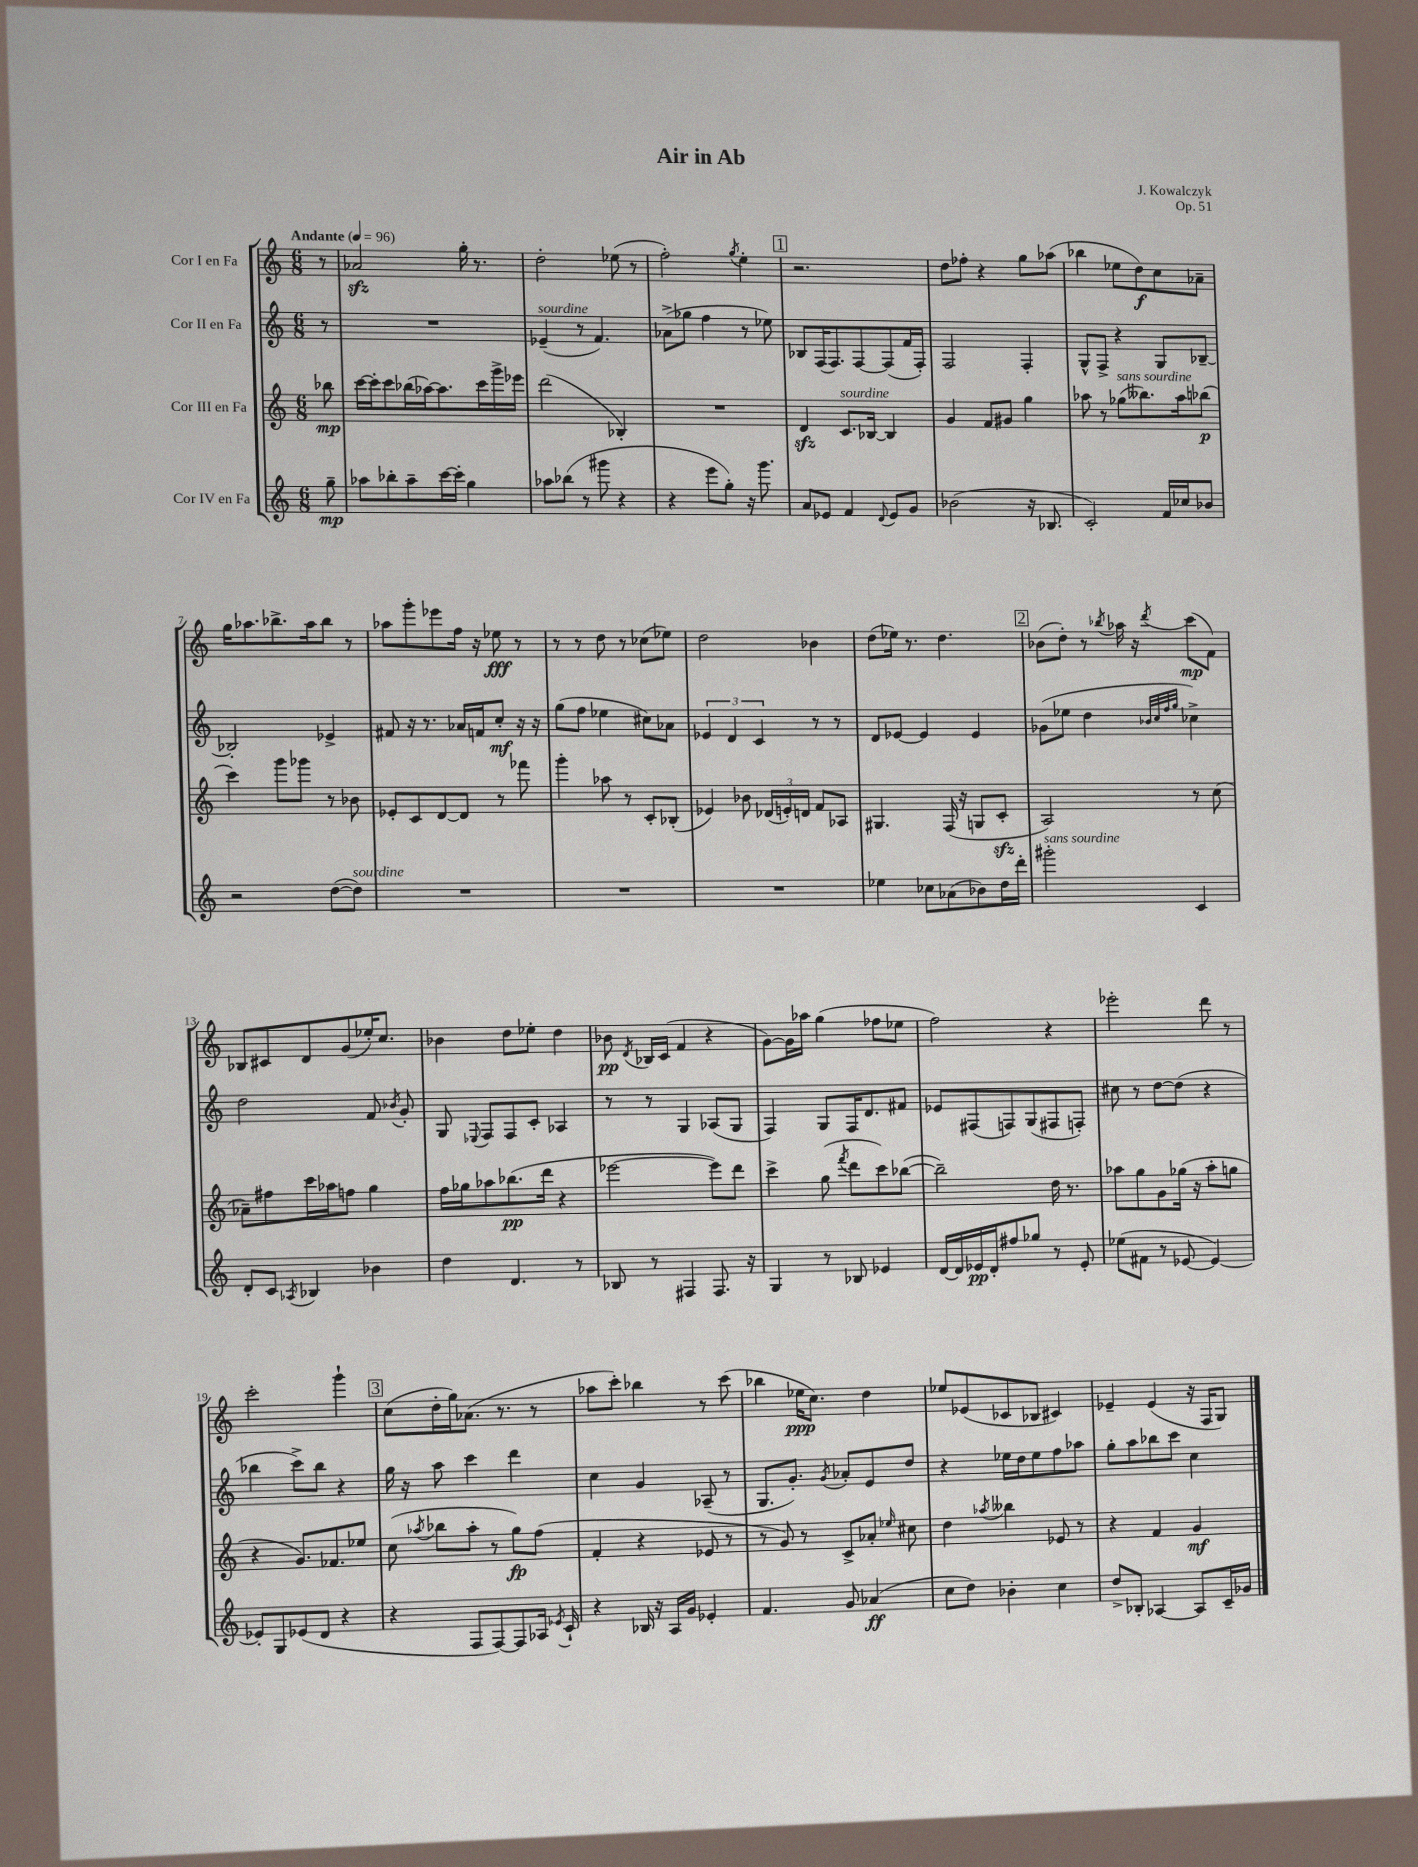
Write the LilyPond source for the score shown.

\header { title = "Air in Ab" composer = "J. Kowalczyk" opus = "Op. 51" }
<<
\new StaffGroup <<
\new Staff = "s0" \with { instrumentName = "Cor I en Fa" } {
    \clef treble \key c \major \numericTimeSignature \time 6/8 \partial 8 \tempo "Andante" 4 = 96
    \autoBeamOff r8 |
    aes'2\sfz g''16-. r8. |
    d''2-. ees''8( r8 |
    f''2-.) \acciaccatura { g''8 } e''4-. |
    \mark \markup { \box "1" } r2. |
    d''8[ fes''8]-. r4 g''8[ aes''8]( |
    bes''4 ees''8[ d''8\f) c''8 aes'8]-- |
    g''16[ aes''8. bes''8.-> aes''16 bes''8] r8 |
    aes''8[ g'''8-. ees'''8 f''16] r16 ees''8\fff r8 |
    r8 r8 d''8 r8 ces''8[( ees''8]) |
    d''2 bes'4 |
    d''8[( ees''16]) r8. d''4. |
    \mark \markup { \box "2" } bes'8[( d''8]-.) r8 \acciaccatura { bes''8 } aes''16 r16 \acciaccatura { d'''8 } c'''8[\mp( f'8]) |
    bes8[ cis'8 d'8 g'8( ees''16-.) c''8.] |
    bes'4 d''8[ ees''8]-. d''4 |
    bes'8\pp \acciaccatura { d'8 } bes16[ c'16]( f'4 r4 |
    g'8[~) g'16 aes''16] g''4( fes''8[ ees''8] |
    f''2) r4 |
    ees'''2-. d'''8 r8 |
    c'''2-. g'''4-! |
    \mark \markup { \box "3" } c''8[( d''16-. g''16) aes'8.]( r8. r8 |
    aes''8[ c'''8]-.) bes''4 r8 c'''8( |
    bes''4 ees''16[\ppp c''8.]) d''4 |
    ees''8[ ees'8( ces'8 bes8] cis'4) |
    ees'4-- ees'4( r16 f16[ g8]) \bar "|." |
}
\new Staff = "s1" \with { instrumentName = "Cor II en Fa" } {
    \clef treble \key c \major \numericTimeSignature \time 6/8 \partial 8
    \autoBeamOff r8 |
    R2. |
    ees'4--^\markup { \italic "sourdine" }( r8 f'4.) |
    aes'8[->( ges''8] f''4 r8 ees''8) |
    \mark \markup { \box "1" } bes8[ f16( f8.) f8~ f8( f'16 f16]-.) |
    f2 f4-. |
    g8[-^ f8]-> r4 g8[ bes8]~-- |
    bes2-. ees'4-> |
    fis'8 r16 r8. aes'16[ f'16 c''8]-.\mf r16 r16 |
    g''8[( f''8] ees''4 cis''8[) aes'8] |
    \tuplet 3/2 { ees'4 d'4 c'4 } r8 r8 |
    d'8[ ees'8]~ ees'4 ees'4 |
    \mark \markup { \box "2" } ges'8[( ees''8] d''4 \grace { bes'32[ c''32 f''32 g''32] } ces''4->) |
    d''2 f'8 \acciaccatura { bes'8 } g'8-. |
    g8 \appoggiatura { ees8 } f8[ f8 c'8]-. aes4 |
    r8 r8 g4 aes8[( g8] |
    f4) g8[ f16 d'8. fis'8] |
    ees'8[ fis8( f8) g8( fis8 f8]-.) |
    cis''8 r8 d''8[~ d''8]( r4 |
    bes''4 c'''8[->) bes''8] r4 |
    \mark \markup { \box "3" } g''16 r16 a''8 c'''4 d'''4 |
    c''4 g'4 aes8--( r8 |
    g8.[ g'8.]-.) \acciaccatura { g'8 } aes'8[-. e'8 d''8] |
    r4 ees''16[ d''16 ees''8 f''8 aes''8] |
    g''8[-. a''8 bes''8 c'''8] c''4 \bar "|." |
}
\new Staff = "s2" \with { instrumentName = "Cor III en Fa" } {
    \clef treble \key c \major \numericTimeSignature \time 6/8 \partial 8
    \autoBeamOff bes''8\mp |
    c'''16[~ c'''16-. c'''8 bes''16( aes''16~) aes''8. c'''16 g'''16-> ees'''16] |
    d'''2( bes4-.) |
    R2. |
    \mark \markup { \box "1" } d'4\sfz c'8.[^\markup { \italic "sourdine" } bes16]~ bes4 |
    g'4 f'8[ gis'8] g''4 |
    aes''8 r8 ges''8[^\markup { \italic "sans sourdine" }( beses''8.) aes''16 bes''8]\p( |
    c'''4) g'''8[ ges'''8] r8 bes'8 |
    ees'8[-. c'8 d'8~ d'8] r8 fes'''8 |
    g'''4-. aes''8 r8 c'8[-. bes8]-.( |
    ees'4) bes'8 \tuplet 3/2 { des'16[( e'16-.) d'16] } f'8[ aes8] |
    gis4. f16( r16 g8[ c'8]-.\sfz |
    \mark \markup { \box "2" } a2) r8 c''8( |
    aes'8[--) fis''8 c'''16 aes''16 f''8] g''4 |
    f''16[ ges''16 aes''8 bes''8.\pp( d'''16] r4 |
    ees'''2~ ees'''8[) d'''8] |
    c'''4-> g''8( \acciaccatura { f'''8 } d'''8[ c'''8) bes''8]~( |
    bes''2--) d''16 r8. |
    aes''8[ g''8 g'8 ges''16]( r16 aes''8[-. g''8] |
    r4 g'8.[) fes'8. ees''8] |
    \mark \markup { \box "3" } c''8( \acciaccatura { aes''8 } bes''8[ aes''8]-. r8 g''8[\fp) f''8]( |
    f'4-. r4 ees'8 r8 |
    r8 g'8) r8 c'8[-> aes'8]-. \grace { ees''16 } cis''8 |
    d''4 \acciaccatura { aes''8 } beses''4 ees'8 r8 |
    r4 f'4 g'4\mf \bar "|." |
}
\new Staff = "s3" \with { instrumentName = "Cor IV en Fa" } {
    \clef treble \key c \major \numericTimeSignature \time 6/8 \partial 8
    \autoBeamOff g''8--\mp |
    aes''8[ bes''8-. aes''8-- c'''16~ c'''16]-. g''4 |
    aes''8[ bes''8]( r8 gis'''8 r4 |
    r4 e'''8[ g''8]-.) r16 g'''8. |
    \mark \markup { \box "1" } a'8[ ees'8] f'4 \appoggiatura { d'8 } ees'8[ g'8] |
    bes'2( r16 bes8. |
    c'2-.) f'16[ ces''16 bes'8] |
    r2 d''8[~( d''8]^\markup { \italic "sourdine" }) |
    R2. |
    R2. |
    R2. |
    ees''4 ces''8[ aes'8( bes'8) d''16 d'''16]-. |
    \mark \markup { \box "2" } gis'''2-.^\markup { \italic "sans sourdine" } c'4 |
    d'8[-. c'8] \acciaccatura { aes8 } bes4 bes'4 |
    d''4 d'4. r8 |
    bes8 r8 fis4 fis8. r16 |
    g4 r8 bes8 ees'4 |
    d'16[~ d'16 ees'16\pp d'16-. fis''8 ges''8] r8 ees'8-. |
    ees''8[( fis'8] r8 ees'8~ ees'4~) |
    ees'8[-. g8 ees'8( d'8] r4 |
    \mark \markup { \box "3" } r4 f8[ f8~) f8 aes16] \acciaccatura { ees'8 } c'16-! |
    r4 bes16 r16 a16[ g'16] ees'4-. |
    f'4. g'8 aes'4\ff( |
    c''8[ d''8]) bes'4-. c''4 |
    d''8[-> bes8]-. aes4~ aes8[ c'16-- ges'16] \bar "|." |
}
>>
>>
